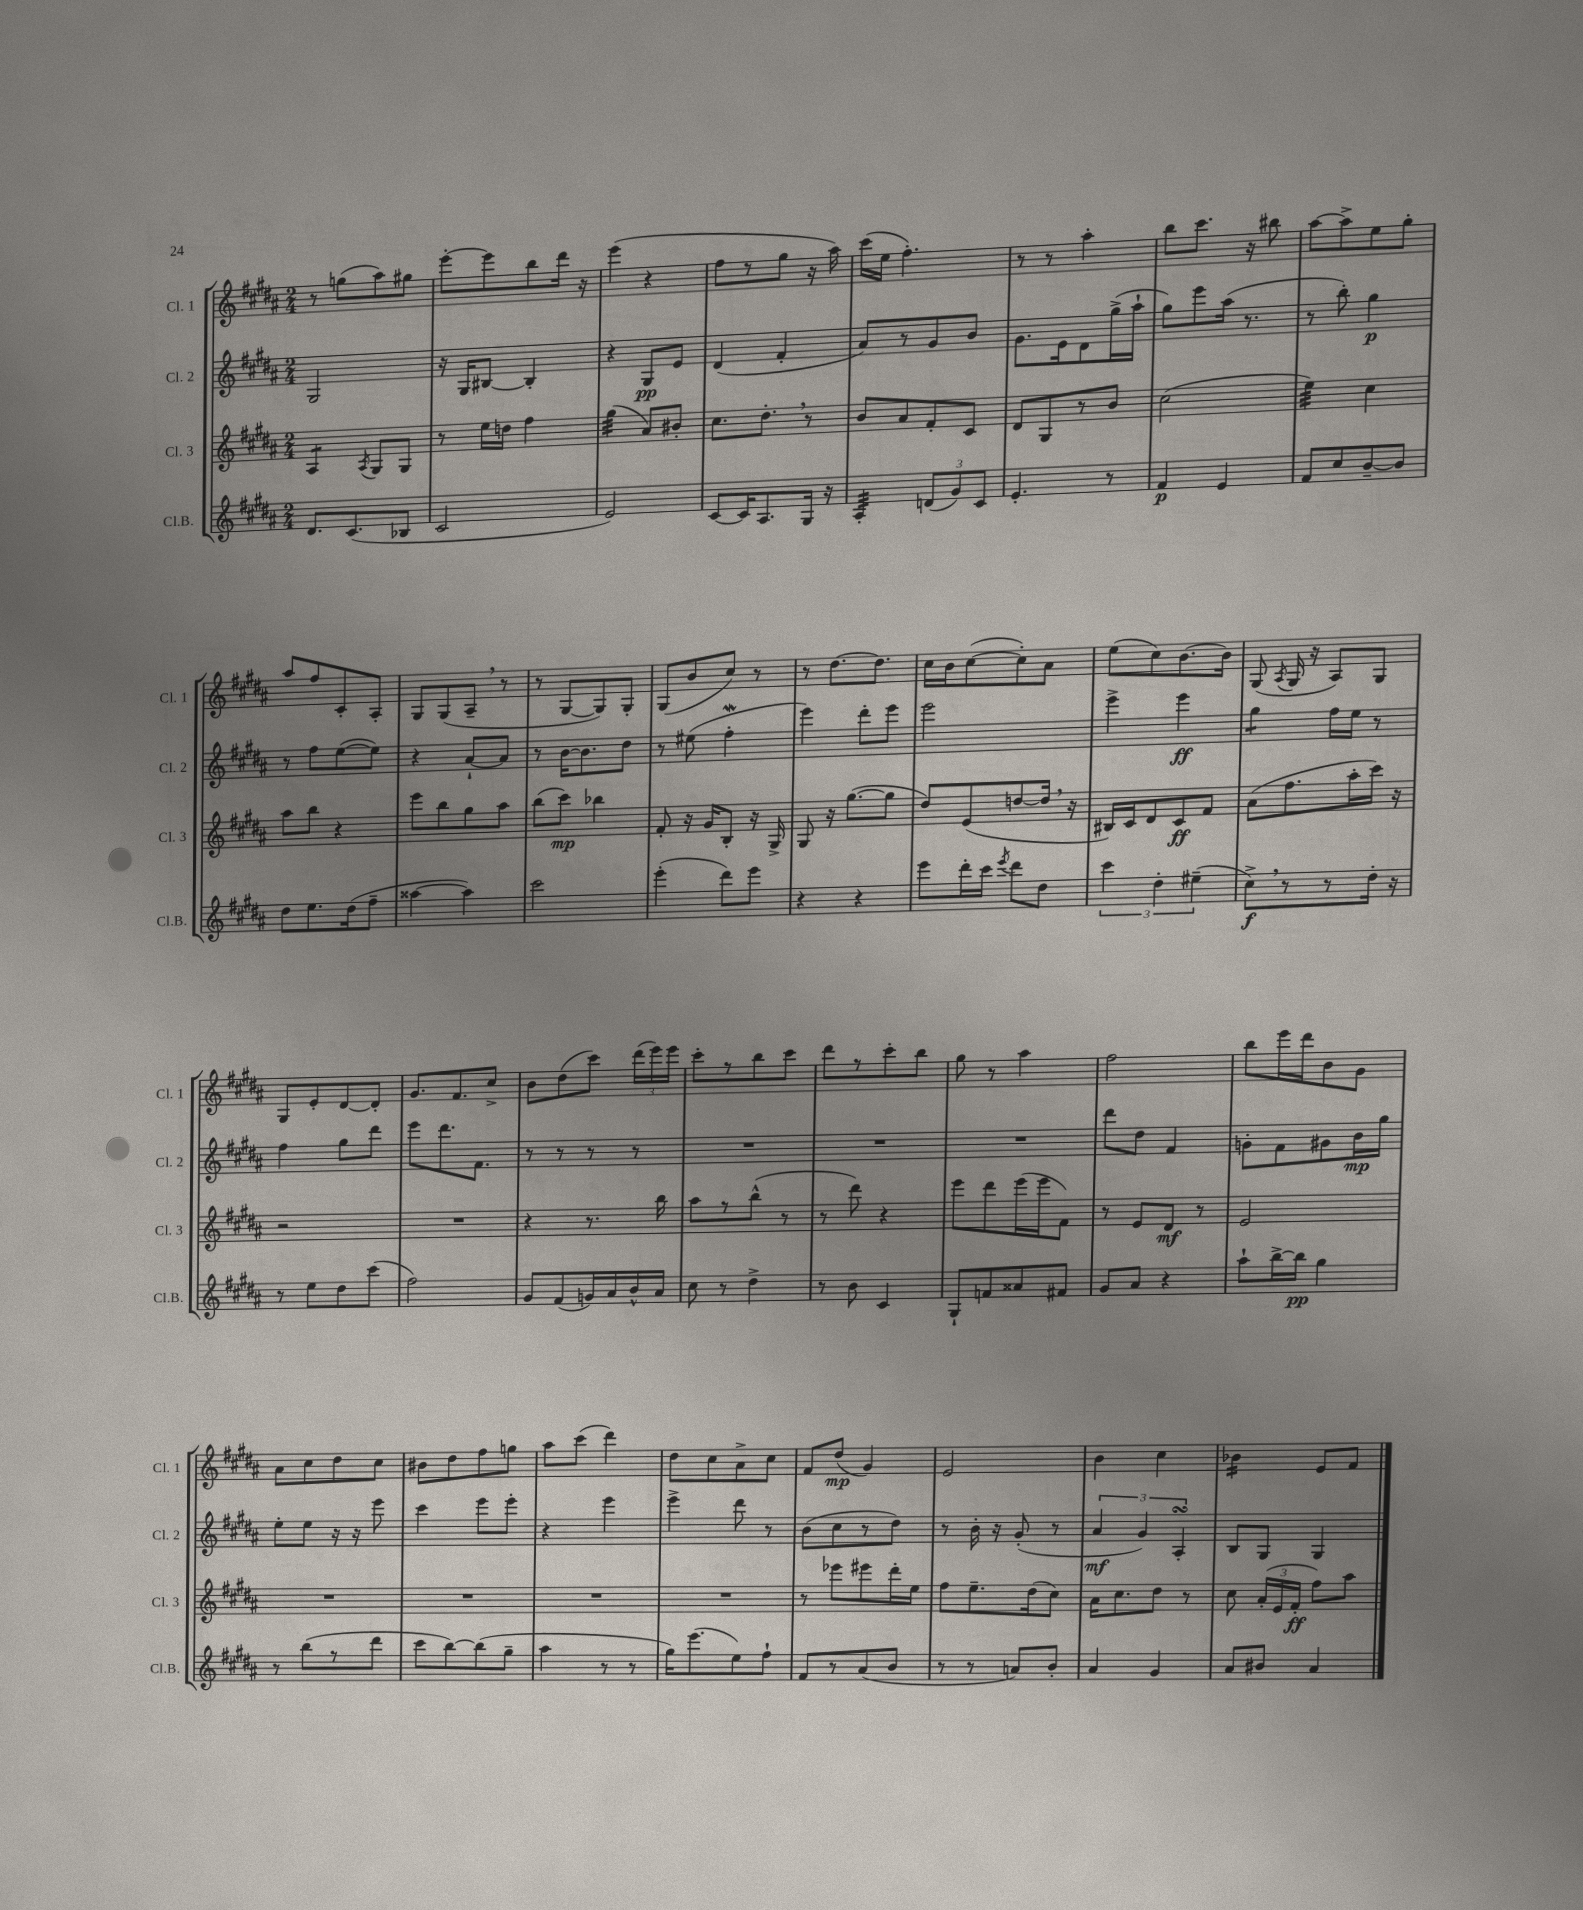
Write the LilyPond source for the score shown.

<<
\new StaffGroup <<
\new Staff = "s0" \with { instrumentName = "Cl. 1" shortInstrumentName = "Cl. 1" } {
    \clef treble \key b \major \numericTimeSignature \time 2/4
    \autoBeamOff r8 g''8[( ais''8) gis''8] |
    e'''8[~-. e'''8 b''8 dis'''16] r16 |
    e'''4( r4 |
    fis''8[ r8 gis''8] r16 ais''16) |
    cis'''16[( e''16] fis''4.-.) |
    r8 r8 ais''4-. |
    b''8[ cis'''8.] r16 bis''8 |
    ais''8[~ ais''8-> e''8 gis''8]-. |
    ais''8[ fis''8 cis'8-. ais8]-. |
    gis8[ gis8( ais8]-- \breathe r8 |
    r8 gis8[~ gis8) gis8]-. |
    gis8[( b'8 cis''8]) r8 |
    r8 dis''8.[~ dis''8.] |
    cis''16[ b'16 cis''8~( cis''8-.) ais'8] |
    e''8[( cis''8) b'8.~ b'16] |
    gis8( \acciaccatura { ais8 } gis16 r16 ais8[) gis8] |
    gis8[ e'8-. dis'8~ dis'8]-. |
    gis'8.[ fis'8. cis''8]-> |
    b'8[ dis''8( cis'''8]) \tuplet 3/2 { dis'''16[( e'''16) e'''16] } |
    cis'''8[-. r8 b''8 cis'''8] |
    dis'''8[ r8 cis'''8-. b''8] |
    gis''8 r8 ais''4 |
    fis''2 |
    b''8[ e'''16 dis'''16 b'8 gis'8] |
    ais'8[ cis''8 dis''8 cis''8] |
    bis'8[ dis''8 fis''8 g''8] |
    ais''8[ cis'''8]( dis'''4) |
    dis''8[ cis''8 ais'8-> cis''8] |
    fis'8[ dis''8]\mp( gis'4) |
    e'2 |
    b'4 cis''4 |
    bes'4:16 e'8[ fis'8] \bar "|." |
}
\new Staff = "s1" \with { instrumentName = "Cl. 2" shortInstrumentName = "Cl. 2" } {
    \clef treble \key b \major \numericTimeSignature \time 2/4
    \autoBeamOff gis2 |
    r16 gis16[ bis8]~ bis4-. |
    r4 gis8[\pp e'8] |
    dis'4( fis'4-. |
    ais'8[) r8 gis'8 b'8] |
    gis'8.[ e'16 dis'8 gis''16->( ais''16]-! |
    gis''8[) e'''8 ais''16]( r8. |
    r8 b''8-.) gis''4\p |
    r8 fis''8[ e''8~( e''8]) |
    r4 ais'8[~-! ais'8] |
    r8 b'16[~ b'8. dis''8] |
    r8 eis''8( fis''4-.\mordent |
    e'''4) dis'''8[-. e'''8] |
    e'''2 |
    e'''4-> e'''4\ff |
    gis''4:8 fis''16[ e''16] r8 |
    fis''4 gis''8[ dis'''8] |
    e'''8[ dis'''8. fis'8.] |
    r8 r8 r8 r8 |
    R2 |
    R2 |
    R2 |
    dis'''8[ dis''8] fis'4 |
    g'8[-. fis'8 gis'8 b'16\mp gis''16] |
    e''8[-. e''8] r16 r16 e'''8 |
    cis'''4 e'''8[ e'''8]-. |
    r4 e'''4 |
    e'''4-> dis'''8 r8 |
    b'8[( cis''8 r8 dis''8]) |
    r8 b'16-. r16 gis'8-.( r8 |
    \tuplet 3/2 { ais'4\mf gis'4) ais4-.\turn } |
    b8[ gis8] gis4 \bar "|." |
}
\new Staff = "s2" \with { instrumentName = "Cl. 3" shortInstrumentName = "Cl. 3" } {
    \clef treble \key b \major \numericTimeSignature \time 2/4
    \autoBeamOff ais4:8 \acciaccatura { ais8 } gis8[ gis8] |
    r8 e''16[ d''16] fis''4 |
    gis''4:32( ais'8[) bis'8]-. |
    cis''8.[ dis''8.]-. \breathe r8 |
    b'8[ ais'8 fis'8-. cis'8] |
    dis'8[ gis8 r8 b'8] |
    cis''2( |
    e''4:32) cis''4 |
    ais''8[ b''8] r4 |
    e'''8[ b''8 gis''8 ais''8] |
    b''8[( cis'''8]\mp) bes''4 |
    fis'8-. r16 gis'16[ b8]-. r16 gis16-> |
    gis8 r16 gis''8.[~( gis''8] |
    dis''8[) e'8( d''8~ d''16] \breathe r16 |
    bis16[) cis'16 dis'8 cis'8\ff fis'8] |
    ais'8[( fis''8. ais''16-. cis'''16]) r16 |
    r2 |
    R2 |
    r4 r8. b''16 |
    ais''8[ r8 b''8]-^( r8 |
    r8 dis'''8) r4 |
    e'''8[ dis'''8 e'''16( e'''16 fis'8]) |
    r8 e'8[ dis'8]\mf r8 |
    e'2 |
    R2 |
    R2 |
    R2 |
    R2 |
    r8 ees'''8[ eis'''8 dis'''16-. e''16] |
    fis''8[ e''8.-- dis''16( cis''8]) |
    ais'16[ cis''8. dis''8] r8 |
    cis''8 \tuplet 3/2 { ais'16[-.( e'16 fis'16]-.\ff } fis''8[) ais''8] \bar "|." |
}
\new Staff = "s3" \with { instrumentName = "Cl.B." shortInstrumentName = "Cl.B." } {
    \clef treble \key b \major \numericTimeSignature \time 2/4
    \autoBeamOff dis'8.[ cis'8.( bes8] |
    cis'2 |
    e'2) |
    cis'8[~ cis'16 ais8. gis16] r16 |
    ais4:32-. \tuplet 3/2 { d'8[( gis'8) cis'8] } |
    e'4.-. r8 |
    fis'4\p e'4 |
    fis'8[ cis''8 b'8~-- b'8] |
    dis''8[ e''8. dis''16( fis''8]-- |
    aisis''4~ aisis''4) |
    cis'''2 |
    e'''4-.( dis'''8[) e'''8] |
    r4 r4 |
    e'''8[ dis'''16-. cis'''16] \acciaccatura { e'''8 } dis'''8[ dis''8] |
    \tuplet 3/2 { cis'''4 dis''4-. eis''4--( } |
    cis''8[->\f) \breathe r8 r8 dis''16]-. r16 |
    r8 e''8[ dis''8 cis'''8]( |
    fis''2) |
    gis'8[ fis'8( g'16) ais'16 b'16-^ ais'16] |
    cis''8 r8 dis''4-> |
    r8 b'8 cis'4 |
    gis8[-! f'8 aisis'8 fis'8] |
    gis'8[ ais'8] r4 |
    ais''8[-! b''16~-> b''16]\pp gis''4 |
    r8 b''8[( r8 dis'''8] |
    cis'''8[ b''8~) b''8( gis''8]-- |
    ais''4 r8 r8 |
    gis''16[) e'''8.( e''8) fis''8]-! |
    fis'8[ r8 ais'8( b'8] |
    r8 r8 a'8[) b'8]-. |
    ais'4 gis'4 |
    ais'8[ bis'8] ais'4 \bar "|." |
}
>>
>>
\layout { \context { \Score \remove "Bar_number_engraver" } }
